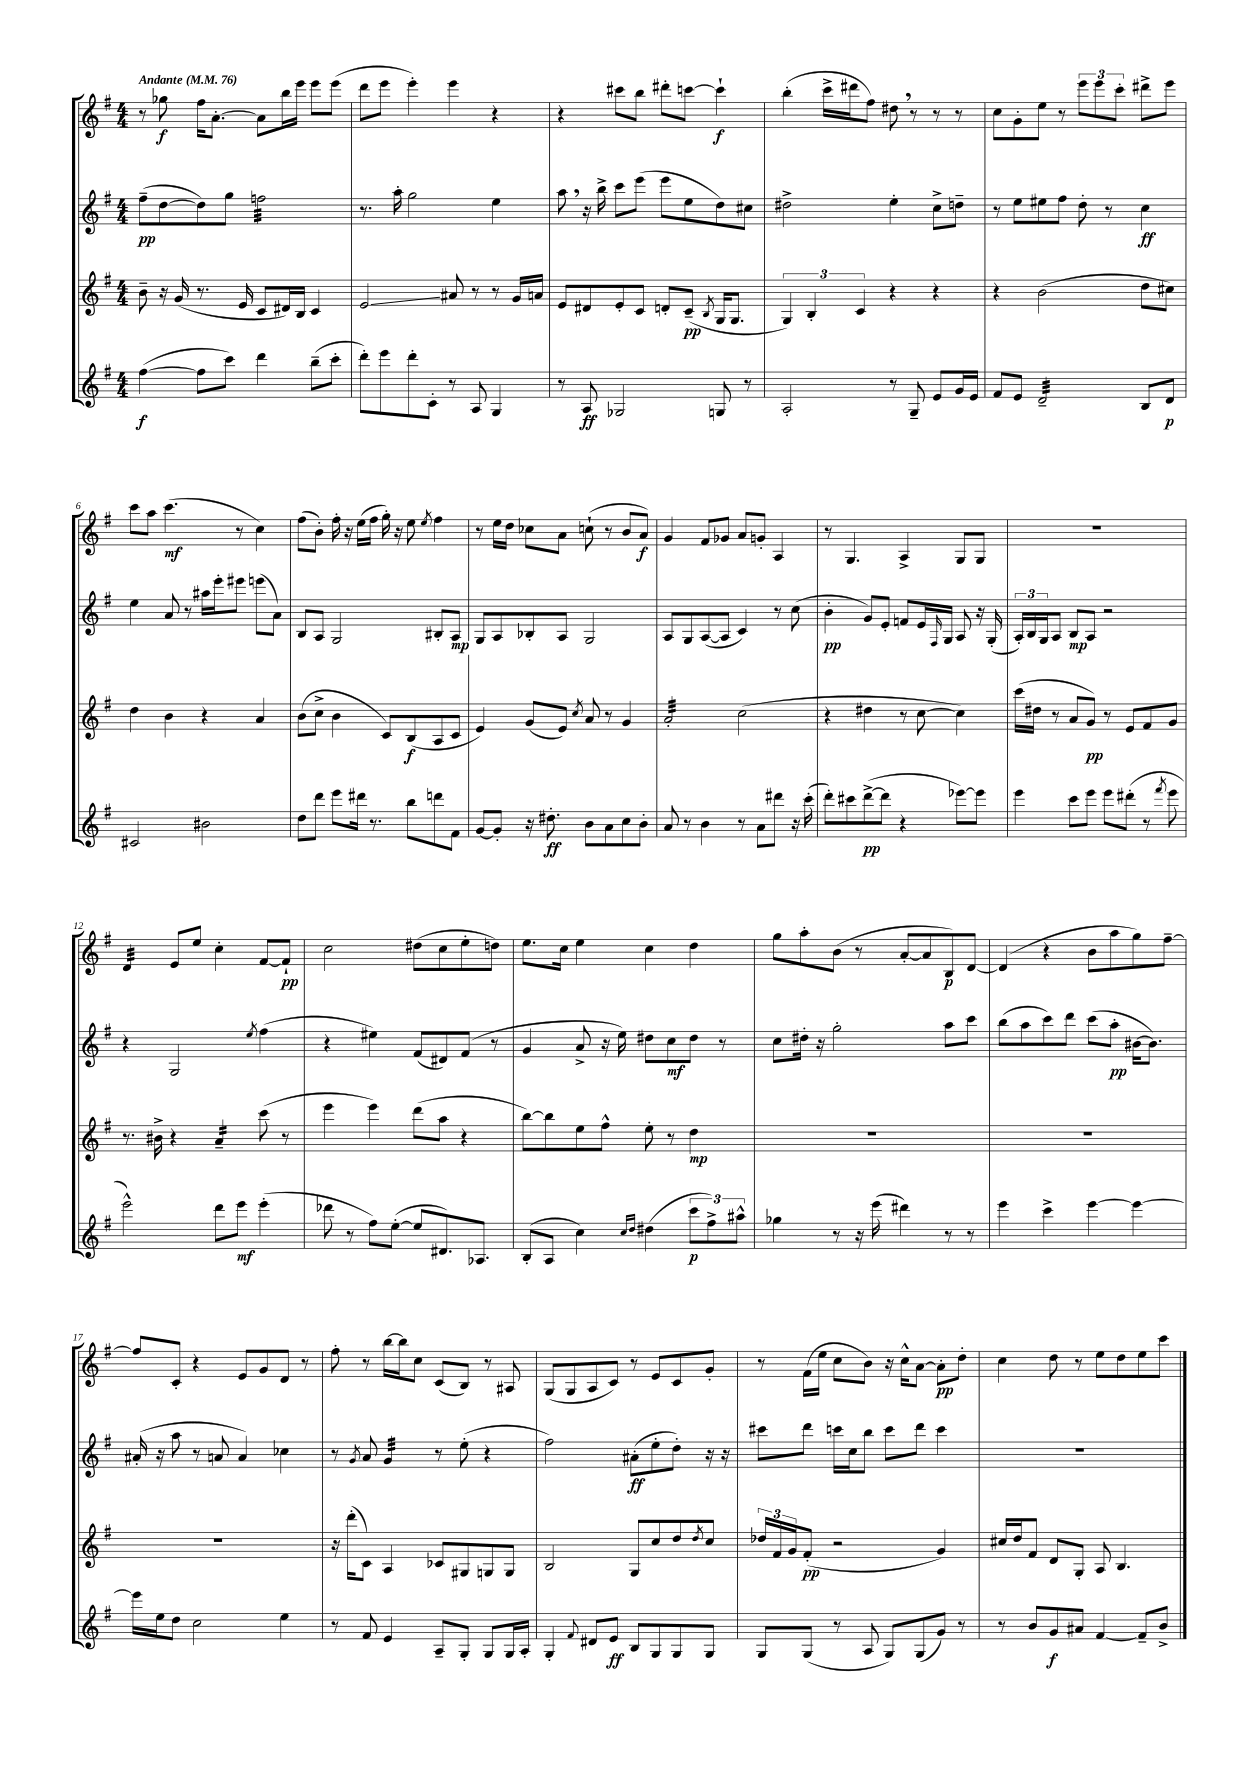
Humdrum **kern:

**kern	**kern	**kern	**kern
*staff4	*staff3	*staff2	*staff1
*clefG2	*clefG2	*clefG2	*clefG2
*k[f#]	*k[f#]	*k[f#]	*k[f#]
*M4/4	*M4/4	*M4/4	*M4/4
*MM76	*MM76	*MM76	*MM76
([4ff#\	8b~\	(8ff#~\L	8r
.	16r	[8dd\	8gg-\
.	(16g/	.	.
8ff#\]L	8.r	8dd\])	16ff#\LK
.	.	.	[8.a'\J
8ccc\J)	.	8gg\J	.
.	16e/	.	.
4ddd\	8c/L	2ff\	8a\]L
.	16d#/L)	.	16bb\L
.	16B/JJ	.	16eee\JJ
(8bb~\L	4c/	.	8eee\L
8ccc'\J	.	.	(8eee\J
=	=	=	=
8ddd'\L)	2e/	8.r	8ddd\L
8eee\	.	.	8eee\J
.	.	16aa'\	.
8ddd'\	.	2gg\	4eee'\)
8c'\J	.	.	.
8r	8a#/	.	4eee\
8A/	8r	.	.
4G/	8r	4ee\	4r
.	16g/LL	.	.
.	16a/JJ	.	.
=	=	=	=
8r	8e/L	8aa\	4r
8A/	8d#/	16r	.
.	.	16bb^\	.
2G-/	8e'/	8ccc\L	8ccc#\L
.	8c/J	(8eee\J	8bb\J
.	8d'/L	8eee\L	8ddd#'\L
.	(8c~/J	8ee\	[8ccc\J
.	8qB/	.	.
8G/	16G/LK	8dd\)	4ccc`\]
.	8.G/J	.	.
8r	.	8cc#\J	.
=	=	=	=
2A'/	6G/)	2dd#^\	(4bb'\
.	6B'/	.	.
.	.	.	16ccc^\LL
.	.	.	16ddd#\J
.	6c/	.	.
.	.	.	8ff#\J)
8r	4r	4ee'\	8dd#\
8G~/	.	.	8r
8e/L	4r	8cc^\L	8r
16g/L	.	8dd~\J	8r
16e/JJ	.	.	.
=	=	=	=
8f#/L	4r	8r	8cc\L
8e/J	.	8ee\L	8g'\
2d~/	(2b\	8ee#\	8ee\J
.	.	8ff#\J	8r
.	.	8dd'\	12eee\L
.	.	.	12eee\
.	.	8r	.
.	.	.	12ccc'\J
8B/L	8dd\L	4cc\	8ddd#^\L
8d/J	8cc#\J)	.	8eee\J
=	=	=	=
2c#/	4dd\	4ee\	8ccc\L
.	.	.	8aa\J
.	4b\	8a/	(4.ccc\
.	.	8r	.
2b#\	4r	16aa#\LL	.
.	.	16eee'\J	.
.	.	8eee#\J	8r
.	4a/	(8eee\L	4cc\)
.	.	8a\J)	.
=	=	=	=
8dd\L	(8b\L	8B/L	(8ff#\L
8ddd\J	8cc^\J	8A/J	8b'\J)
8eee\L	4b\	2G/	16ff#'\
.	.	.	16r
16ddd#\Jk	.	.	(16ee\LL
8.r	.	.	16ff#\JJ
.	8c/L)	.	16gg'\)
.	.	.	16r
8bb\L	(8B/	.	8ee\
.	.	.	8qee/
8ddd\	8A/	8B#'/L	4ff#\
8f#\J	8c/J	8A/J	.
=	=	=	=
[8g/L	4e/)	8G/L	8r
8g'/]J	.	8A/	16ee\LL
.	.	.	16dd\JJ
16r	(8g/L	8B-'/	8cc-\L
8.dd#'\	.	.	.
.	8e/J)	8A/J	8a\J
.	8qcc/	.	.
8b\L	8a/	2G/	(8cc`\
8a\	8r	.	8r
8cc\	4g/	.	8b/L
8b'\J	.	.	8a/J)
=	=	=	=
8a/	2a'/	8A/L	4g/
8r	.	8G/	.
4b\	.	([8A/	8f#/L
.	.	8A/]J	8g-/J
8r	(2cc\	4c/)	8a/L
8a\L	.	.	8g'/J
8ddd#\J	.	8r	4A/
16r	.	(8cc\	.
(16ccc'\	.	.	.
=	=	=	=
8ddd'\L)	4r	4b'\	8r
8ccc#\	.	.	4.G/
([8ddd^\	4dd#\	8g/L)	.
8ddd\]J	.	8e'/J	.
4r	8r	8f/L	4A^/
.	[8cc\	16e/L	.
.	.	16qqF#/	.
.	.	16G/JJ	.
[8eee-\L)	4cc\])	8A/	8G/L
8eee-\]J	.	16r	8G/J
.	.	(16G'/	.
=	=	=	=
4eee\	(16ccc\LL	24A'/LL)	1r
.	.	24B/	.
.	16dd#\JJ	.	.
.	.	24G/J	.
.	8r	8A/J	.
8ccc\L	8a/L	8B/L	.
8eee\J	8g/J)	8A/J	.
8eee\L	8r	2r	.
(8ddd#'\J	8e/L	.	.
8r	8f#/	.	.
8qfff#/	.	.	.
8eee\	8g/J	.	.
=	=	=	=
2eee^^\)	8.r	4r	4d/
.	16b#^\	.	.
.	4r	2G/	8e/L
.	.	.	8ee/J
8ddd\L	4a~/	.	4cc'\
8eee\J	.	.	.
.	.	8qee/	.
(4eee'\	(8ccc\	(4ff#\	[8f#/L
.	8r	.	8f#`/]J
=	=	=	=
8ddd-\	4eee\	4r	2cc\
8r	.	.	.
8ff#\L)	4eee\)	4ee#\)	.
([8ee'\J	.	.	.
8ee/]L	(8ddd\L	(8f#/L	(8dd#\L
8.d#/)	8aa\J	8d#/)	8cc\
.	4r	(8f#/J	8ee'\
8.A-/J	.	.	.
.	.	8r	8dd\J)
=	=	=	=
(8B'/L	[8bb\L)	4g/	8.ee\L
8A/J	8bb\]	.	.
.	.	.	16cc\Jk
4cc\)	8ee\	8a^/	4ee\
.	8ff#^^\J	16r	.
.	.	16ee\)	.
16qqcc/LL	.	.	.
16qqdd/JJ	.	.	.
(4dd#\	8ee'\	8dd#\L	4cc\
.	8r	8cc\	.
12ccc\L	4dd\	8dd#\J	4dd\
12ff#^\)	.	.	.
.	.	8r	.
12aa#^^\J	.	.	.
=	=	=	=
4gg-\	1r	8cc\L	8gg\L
.	.	16dd#'\Jk	8aa'\
.	.	16r	.
8r	.	2gg'\	(8b\J
16r	.	.	8r
(16eee\	.	.	.
4ddd#\)	.	.	[8a'/L
.	.	.	8a/]
8r	.	8aa\L	8B/)
8r	.	8ccc\J	[8d/J
=	=	=	=
4eee\	1r	(8bb\L	(4d/]
.	.	8aa\	.
4ccc^\	.	8ccc\)	4r
.	.	8ddd\J	.
[4eee\	.	(8ccc\L	8b\L
.	.	8aa'\J	8aa\
4eee\_	.	[16b#\LK	8gg\)
.	.	8.b#\]J)	.
.	.	.	[8ff#~\J
=	=	=	=
16eee\]LL	1r	(16a#'/	8ff#/]L
16ee\J	.	16r	.
8dd\J	.	8aa\	8c'/J
2cc\	.	8r	4r
.	.	8a/	.
.	.	4a/)	8e/L
.	.	.	8g/
4ee\	.	4cc-\	8d/J
.	.	.	8r
=	=	=	=
8r	16r	8r	8ff#'\
.	(16ddd'\LK	.	.
.	.	8qg/	.
8f#/	8c\J)	8a/	8r
4e/	4A/	4g/	[16bb\LL
.	.	.	16bb\]J
.	.	.	8cc\J
8A~/L	8c-/L	8r	(8c/L
8G'/J	8G#/	(8ee'\	8B/J)
8G/L	8G/	4r	8r
16G/L	8G/J	.	8A#/
16A'/JJ	.	.	.
=	=	=	=
4G'/	2B/	2ff#\)	(8G/L
.	.	.	8G/
8qqf#/	.	.	.
8d#/L	.	.	8A/
8e/J	.	.	8c/J)
8B/L	8G/L	(8a#'\L	8r
8G/	8cc/	8ee'\	8e/L
8G/	8dd/	8dd'\J)	8c/
.	8qdd/	.	.
8G/J	8cc/J	16r	8g'/J
.	.	16r	.
=	=	=	=
8G/L	24dd-/LL	8ccc#\L	8r
.	24f#/	.	.
.	24g/J	.	.
(8G/J	(8f#'/J	8ddd\J	(16f#\LL
.	.	.	16ee\JJ
8r	2r	16ccc\LL	8cc\L
.	.	16cc\J	.
8A/	.	8bb\J	8b\J)
8G/L)	.	8ccc\L	16r
.	.	.	16cc^^\LK
(8G/	.	8ddd\J	[8a\J
8g/J)	4g/)	4ccc\	8a'\]L
8r	.	.	8dd'\J
=	=	=	=
8r	16cc#/LL	1r	4cc\
.	16dd/J	.	.
8b/L	8f#/J	.	.
8g/	8d/L	.	8dd\
8a#/J	8G'/J	.	8r
[4f#/	8A/	.	8ee\L
.	4.B/	.	8dd\
8f#~/]L	.	.	8ee\
8b^/J	.	.	8ccc\J
==	==	==	==
*-	*-	*-	*-
